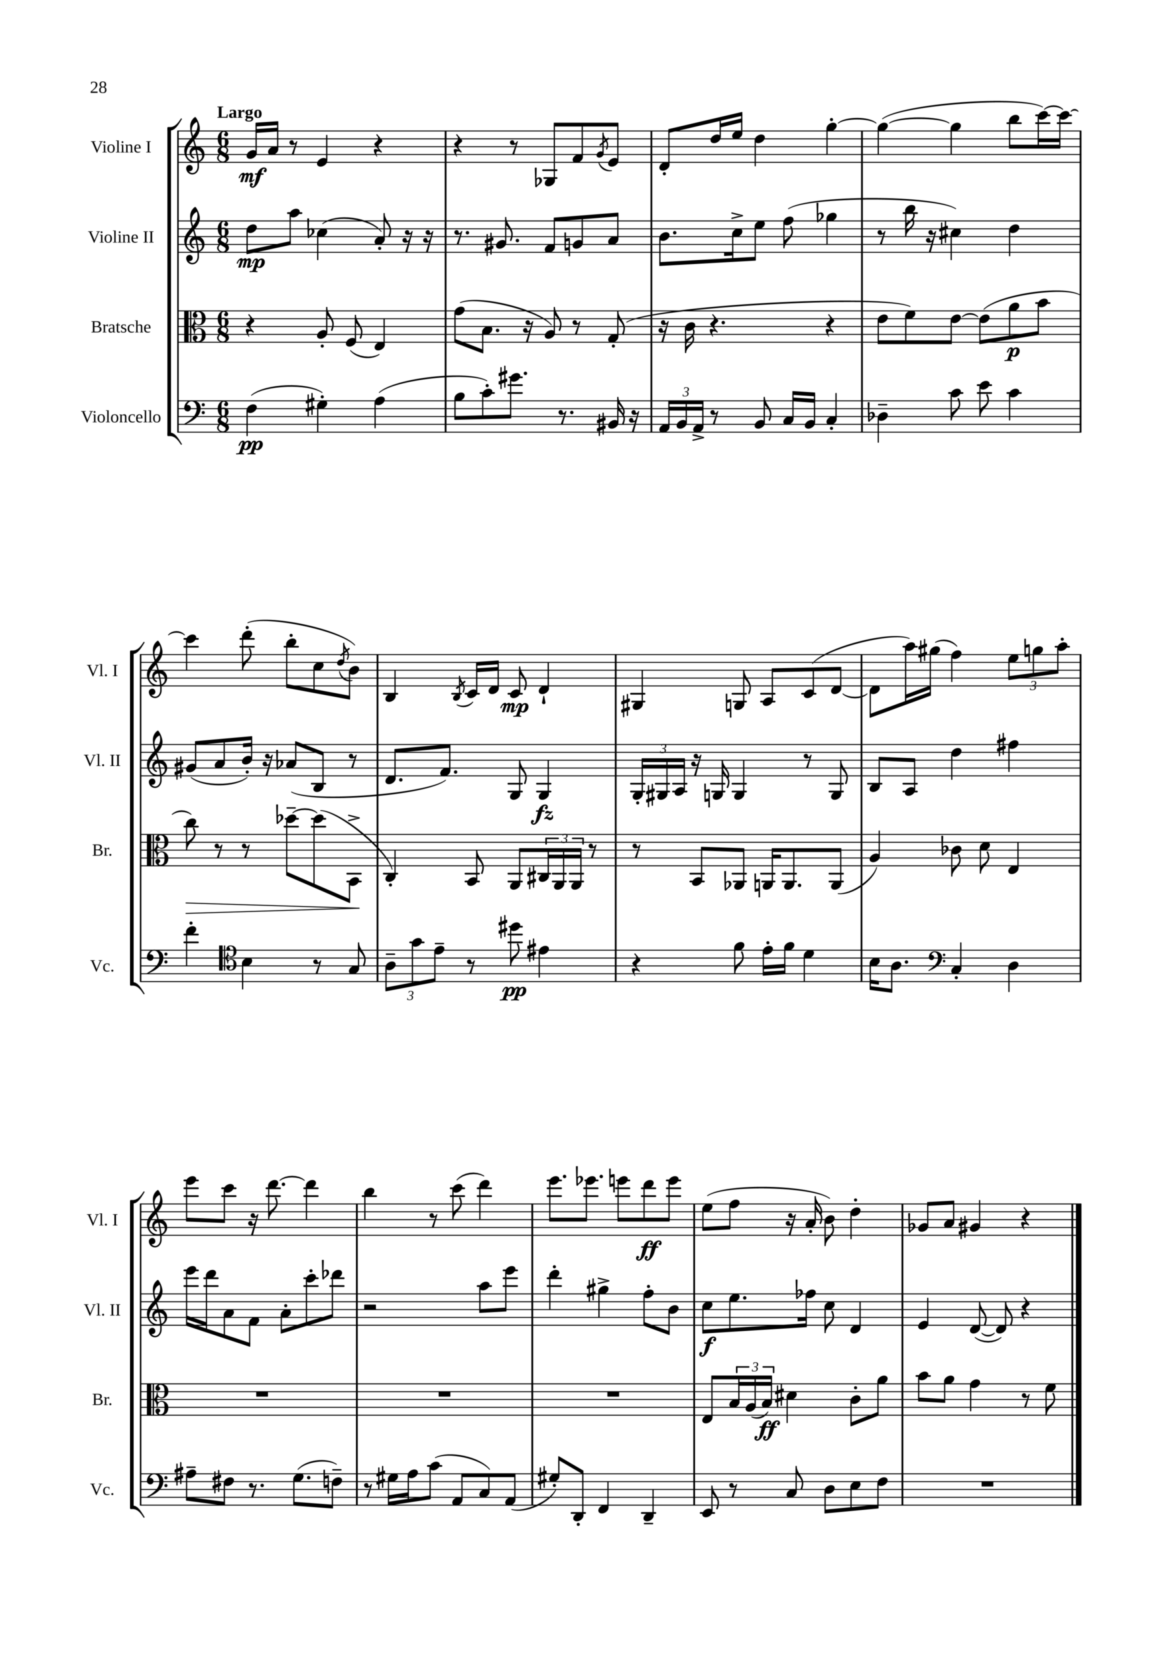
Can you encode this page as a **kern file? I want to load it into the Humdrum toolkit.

**kern	**kern	**kern	**kern
*staff4	*staff3	*staff2	*staff1
*clefF4	*clefC3	*clefG2	*clefG2
*k[]	*k[]	*k[]	*k[]
*M6/8	*M6/8	*M6/8	*M6/8
(4F\	4r	8dd\L	16g/LL
.	.	.	16a/JJ
.	.	8aa\J	8r
4G#'\)	8A'/	(4cc-\	4e/
.	(8F/	.	.
(4A\	4E/)	8a'/)	4r
.	.	16r	.
.	.	16r	.
=	=	=	=
8B\L	(8g\L	8.r	4r
8c'\)	8.B\J	.	.
.	.	8.g#/	.
8.g#\J	.	.	8r
.	16r	.	.
.	8A/)	8f/L	8G-/L
8.r	.	.	.
.	8r	8g/	8f/
.	.	.	8qg/
16BB#/	(8G'/	8a/J	8e/J
16r	.	.	.
=	=	=	=
24AA/LL	16r	8.b\L	8d'/L
24BB/	.	.	.
.	16c\	.	.
24AA^/JJ	.	.	.
8r	4.r	.	16dd/L
.	.	16cc^\k	16ee/JJ
8BB/	.	8ee\J	4dd\
16C/LL	.	(8ff\	.
16BB/JJ	.	.	.
4C'/	4r	4gg-\	[4gg'\
=	=	=	=
4D-~\	8e\L	8r	(4gg\_
.	8f\)	16bb\	.
.	.	16r	.
8c\	[8e\J	4cc#\)	4gg\]
8e\	(8e\]L	.	.
4c\	8a\	4dd\	8bb\L
.	8b\J	.	[16ccc\L)
.	.	.	16ccc\_JJ
=	=	=	=
4f'\	8cc\)	(8g#/L	4ccc\]
.	8r	8a/	.
*clefC4	*	*	*
4B\	8r	16b'/Jk)	(8ddd'\
.	.	16r	.
.	[8dd-~\L	(8a-/L	8bb'\L
8r	(8dd-\]	8B/J	8cc\
.	.	.	8qdd/
8G/	8BB^\J	8r	8b\J)
=	=	=	=
12A~\L	4C'/)	8.d/L	4B/
12g\	.	.	.
12e~\J	.	.	.
.	.	8.f/J)	.
.	.	.	8qB/
8r	8BB/	.	16c/LL
.	.	.	16d/JJ
8dd#\	8AA/L	8G/	8c/
4e#\	24C#/L	4G/	4d`/
.	24AA/	.	.
.	24AA/JJ	.	.
.	8r	.	.
=	=	=	=
4r	8r	24G'/LL	4G#/
.	.	24G#/	.
.	.	24A/JJ	.
.	8BB/L	16r	.
.	.	16G/	.
8f\	8AA-/J	4G/	8G/
16e'\LL	16AA/LK	.	8A/L
16f\JJ	8.AA/	.	.
4d\	.	8r	(8c/
.	(8AA/J	8G/	[8d/J
=	=	=	=
16B\LK	4A/)	8B/L	8d\]L
8.A\J	.	.	.
.	.	8A/J	16aa\L)
.	.	.	(16gg#\JJ
*clefF4	*	*	*
4C'/	8c-\	4dd\	4ff\)
.	8d\	.	.
4D\	4E/	4ff#\	12ee\L
.	.	.	12gg\
.	.	.	12aa'\J
=	=	=	=
8A#~\L	2.r	16eee\LL	8eee\L
.	.	16ddd\J	.
8F#\J	.	8a\	8ccc\J
8.r	.	8f\J	16r
.	.	.	[8.ddd\
.	.	8a'\L	.
(8.G\L	.	.	.
.	.	8ccc'\	4ddd\]
8F~\J)	.	8ddd-\J	.
=	=	=	=
8r	2.r	2r	4bb\
16G#\LL	.	.	.
16A\J	.	.	.
(8c\J	.	.	8r
8AA/L	.	.	(8ccc\
8C/)	.	8aa\L	4ddd\)
(8AA/J	.	8eee\J	.
=	=	=	=
8G#'/L)	2.r	4ddd'\	8.eee\L
8DD'/J	.	.	.
.	.	.	8.eee-\J
4FF/	.	4gg#^\	.
.	.	.	8eee\L
4DD~/	.	8ff'\L	8ddd\
.	.	8b\J	8eee\J
=	=	=	=
8EE/	8E/L	8cc\L	(8ee\L
8r	24B/L	8.ee\	8ff\J
.	(24A/	.	.
.	24B/JJ)	.	.
8C/	4d#\	.	16r
.	.	16ff-\Jk	16a'/
8D\L	.	8cc\	8b\)
8E\	8c'\L	4d/	4dd'\
8F\J	8a\J	.	.
=	=	=	=
2.r	8b\L	4e/	8g-/L
.	8a\J	.	8a/J
.	4g\	([8d/	4g#/
.	.	8d/])	.
.	8r	4r	4r
.	8f\	.	.
==	==	==	==
*-	*-	*-	*-
